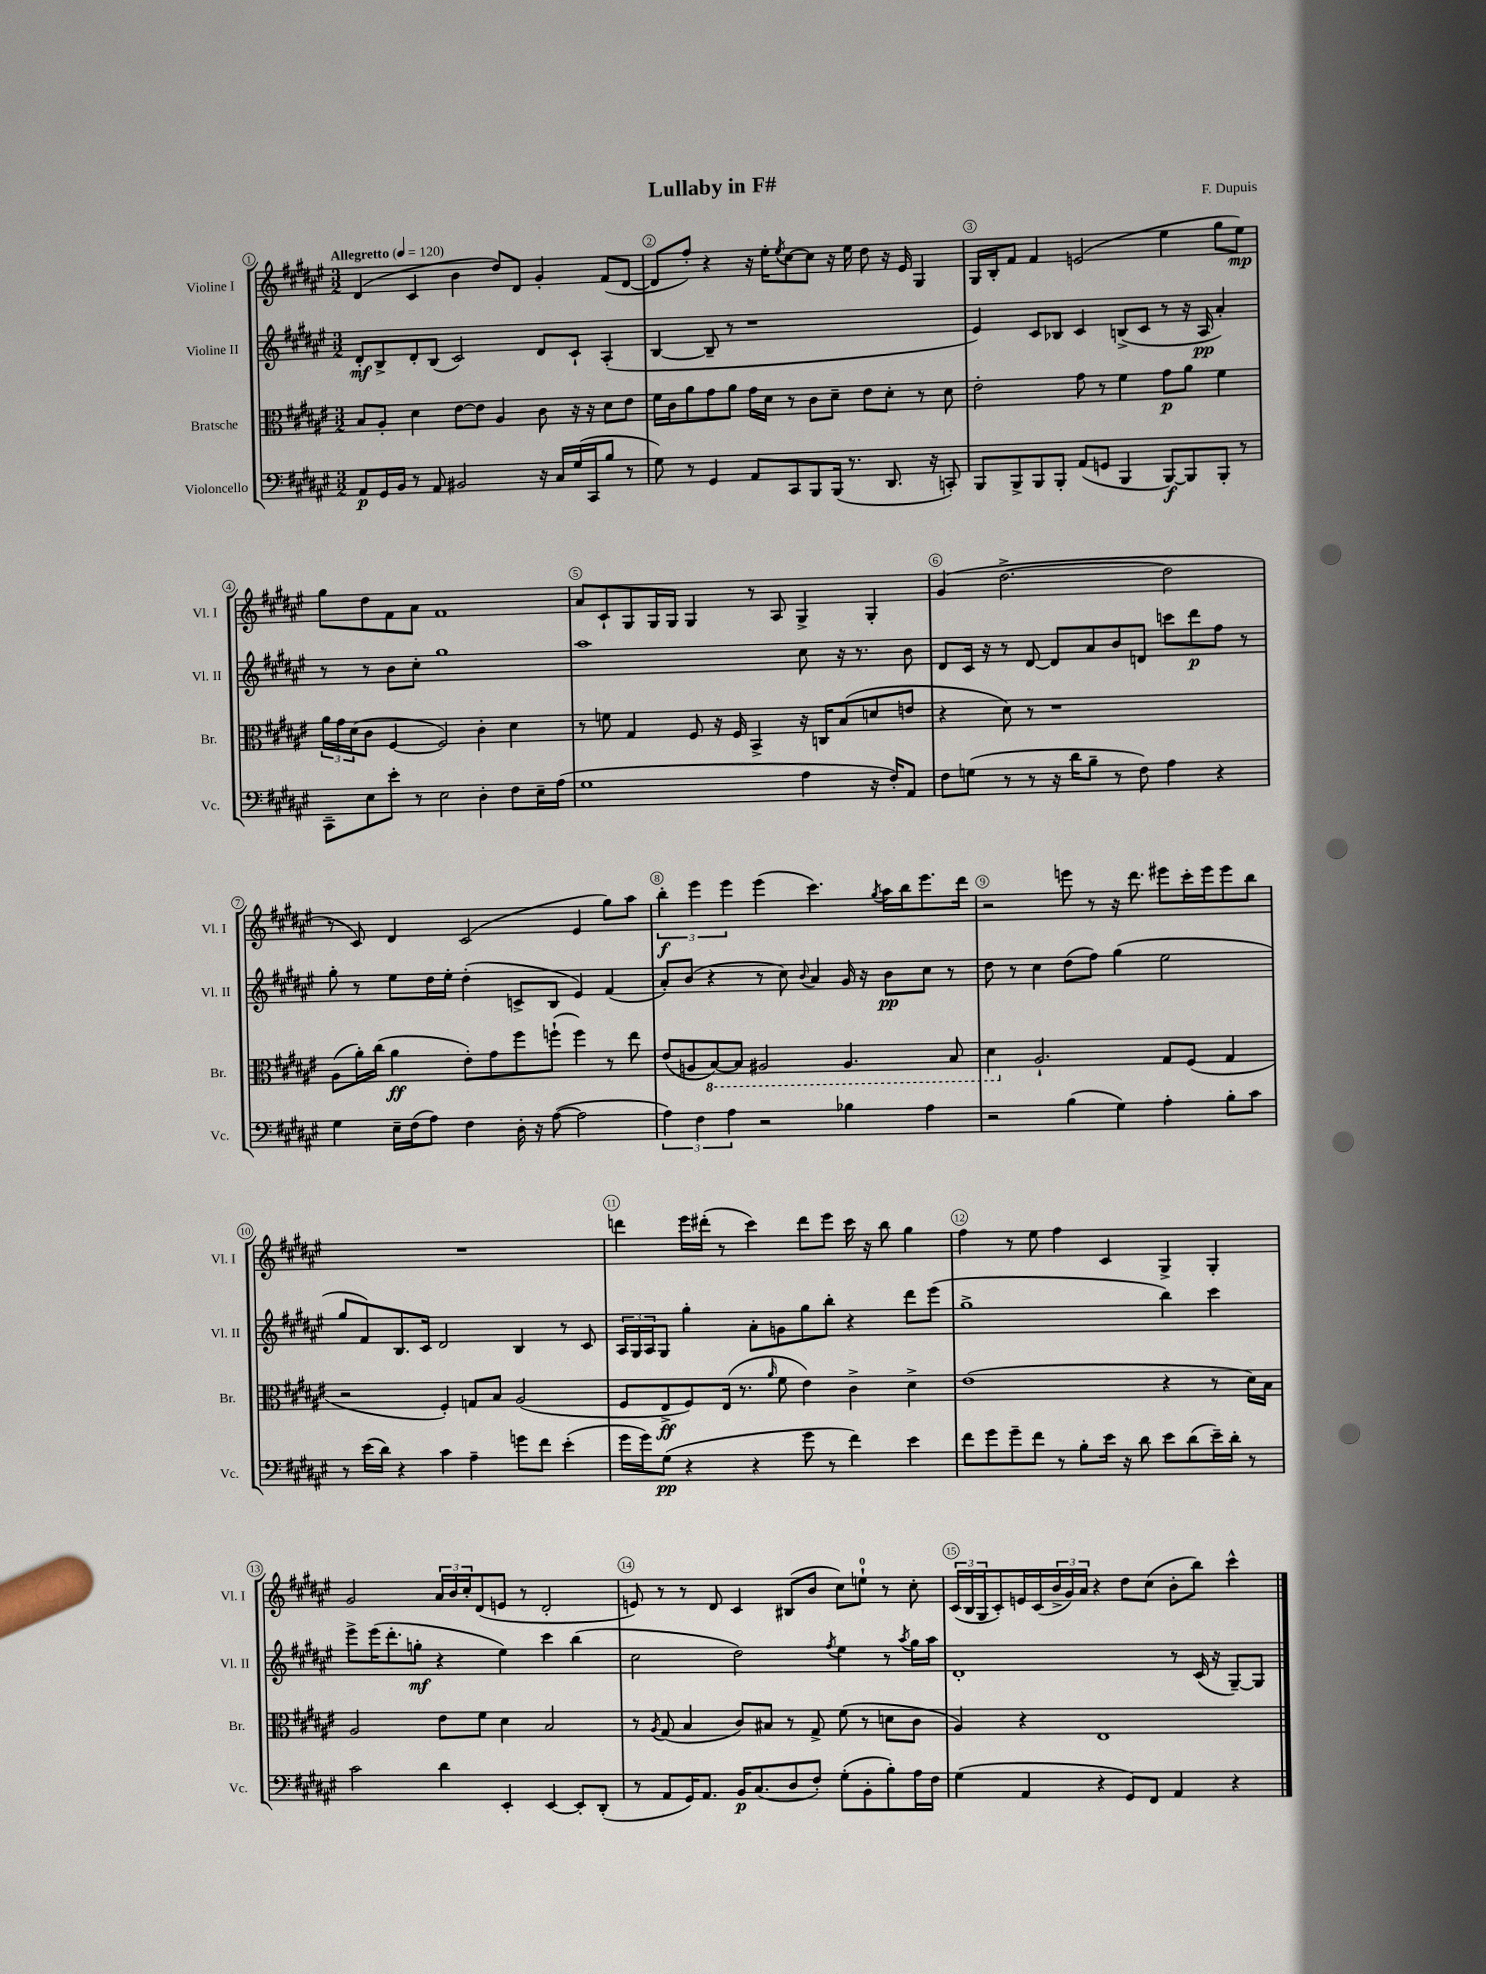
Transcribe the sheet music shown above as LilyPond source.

\header { title = "Lullaby in F#" composer = "F. Dupuis" }
<<
\new StaffGroup <<
\new Staff = "s0" \with { instrumentName = "Violine I" shortInstrumentName = "Vl. I" } {
    \clef treble \key fis \major \numericTimeSignature \time 3/2 \tempo "Allegretto" 4 = 120
    dis'4( cis'4 b'4 dis''8) dis'8 gis'4-. fis'8( dis'8~ |
    dis'8 fis''8-.) r4 r16 eis''16-. \acciaccatura { eis''8 } cis''8~ cis''8 r16 eis''16 dis''8 r16 eis'16 gis4 |
    gis16 b16-. fis'8 fis'4 e'2( eis''4 gis''8 eis''8\mp) |
    gis''8 dis''8 fis'8 ais'8 fis'1 |
    ais'8 cis'8-! gis8 gis16 gis16 gis4 r8 ais8 gis4-> gis4-. |
    gis'4( dis''2.~-> dis''2 |
    r8 cis'8) dis'4 cis'2( eis'4 gis''8) ais''8 |
    \tuplet 3/2 { b''4-.\f eis'''4 eis'''4 } eis'''4( cis'''4.) \acciaccatura { gis''8 } ais''16 b''16 eis'''8. dis'''16 |
    r2 e'''8 r8 r16 dis'''8. eis'''8 cis'''16-. eis'''16 eis'''8 b''8 |
    R1. |
    d'''4 eis'''16 dis'''16-.( r8 cis'''4) dis'''8 eis'''8 cis'''16 r16 b''8 gis''4 |
    fis''4 r8 eis''8 fis''4 cis'4 gis4-> gis4-. |
    gis'2 \tuplet 3/2 { ais'16 b'16 cis''16-. } dis'8( e'8 r8 dis'2-. |
    e'8) r8 r8 dis'8 cis'4 bis8( b'8 cis''8) e''8-0-! r8 cis''8-. |
    \tuplet 3/2 { cis'16( b16 gis16 } cis'8-.) e'16 cis'16( \tuplet 3/2 { b'16-> gis'16) ais'16 } r4 dis''8 cis''8( b'8-. b''8) cis'''4-^ \bar "|." |
}
\new Staff = "s1" \with { instrumentName = "Violine II" shortInstrumentName = "Vl. II" } {
    \clef treble \key fis \major \numericTimeSignature \time 3/2
    dis'8-.\mf b8-> dis'8-. b8( cis'2) dis'8 cis'8-! ais4-.( |
    b4~ b8-- r8 r1 |
    eis'4) cis'8 bes8 cis'4 b8->( cis'8 r8 r16 ais16\pp ais'4-.) |
    r8 r8 b'8 cis''8-. gis''1 |
    ais''1 cis''8 r16 r8. b'8 |
    dis'8 cis'16 r16 r8 dis'8~ dis'8 ais'8 b'8 d'8 c'''8 dis'''8\p fis''8 r8 |
    gis''8-. r8 eis''8 dis''16 eis''16-. dis''4-.( c'8-> b8 eis'4) fis'4( |
    ais'8-.) b'8( r4 r8 cis''8) \appoggiatura { b'8 } ais'4 gis'16 r16 b'8\pp cis''8 r8 |
    dis''8 r8 cis''4 dis''8( fis''8) gis''4( eis''2 |
    gis''8 fis'8) b8. cis'16 dis'2 b4 r8 cis'8 |
    \tuplet 3/2 { ais16 gis16 ais16 } gis8 gis''4-. ais'8-. g'8 gis''8 b''8-. r4 dis'''8 eis'''8( |
    gis''1-> b''4) cis'''4 |
    eis'''8-> eis'''16( dis'''8.-. g''8-.\mf r4 eis''4) cis'''4 b''4( |
    cis''2 dis''2) \acciaccatura { fis''8 } eis''4 r8 \acciaccatura { ais''8 } gis''16 ais''16 |
    dis'1-. r8 cis'16( r16 gis8~--) gis8 \bar "|." |
}
\new Staff = "s2" \with { instrumentName = "Bratsche" shortInstrumentName = "Br." } {
    \clef alto \key fis \major \numericTimeSignature \time 3/2
    b8 ais8-. dis'4 eis'8~ eis'8 ais4 cis'8 r16 r16 dis'8 eis'8 |
    fis'16 cis'16 ais'8 gis'8 ais'8 gis'16 dis'16 r8 cis'8 dis'8-- eis'8 dis'8-. r8 dis'8 |
    eis'2-. gis'8 r8 fis'4 gis'8\p ais'8 fis'4 |
    \tuplet 3/2 { ais'16 gis'16 dis'16( } cis'8 fis4~ fis2) cis'4-. dis'4 |
    r8 f'8 gis4 fis8 r16 fis16 b,4-> r16 c16 b8( d'8 e'8 |
    r4 dis'8) r8 r1 |
    ais8( ais'16-.) cis''16( ais'4\ff eis'8-.) gis'8 fis''8 f''8-!( f''4) r8 eis''8 |
    eis'8( a8 \ottava #-1 b,8~) b,8 ais,!2 ais,4. b,8 |
    dis4 \ottava #0 ais2.-! gis8 fis8( gis4 |
    r2 fis4-.) g8 b8 ais2( |
    fis8 eis8->\ff fis8) eis16( r8. \grace { ais'16 } fis'8 eis'4) cis'4-> dis'4-> |
    eis'1( r4 r8 dis'16) b16 |
    ais2 eis'8 fis'8 dis'4 b2 |
    r8 \acciaccatura { ais8 } gis8( b4 cis'8) bis8 r8 gis8-> fis'8( r8 d'8 cis'8 |
    ais4) r4 eis1 \bar "|." |
}
\new Staff = "s3" \with { instrumentName = "Violoncello" shortInstrumentName = "Vc." } {
    \clef bass \key fis \major \numericTimeSignature \time 3/2
    ais,8\p gis,16 b,16 r8 ais,8 bis,2 r16 cis16 gis16( cis,16 b8 r8 |
    gis8) r8 gis,4 ais,8 cis,8 b,,8 b,,16( r8. dis,8. r16 c,8-.) |
    b,,8 b,,8-> b,,8 b,,8-. ais,8( g,8 b,,4 b,,8~\f) b,,8 b,,8-. r8 |
    cis,8-- eis8 eis'8-. r8 eis2 dis4-. fis8 eis16-- ais16( |
    gis1 ais4 r16 fis16-.) ais,8 |
    fis8 g8( r8 r8 r16 dis'16 b8-- r8 fis8) ais4 r4 |
    gis4 eis16-- fis16( ais8) fis4 dis16-. r16 ais8~( ais2 |
    \tuplet 3/2 { ais4) fis4 ais4 } r2 bes4 ais4 |
    r2 b4( gis4) ais4-. b8-. cis'8 |
    r8 eis'16( dis'16) r4 cis'4 ais4-- g'8 fis'8 eis'4-.( |
    gis'16 gis'16) gis8\pp( r4 r4 gis'8 r8 fis'4) eis'4 |
    fis'8 gis'8 gis'8-- fis'8 r8 b8-. eis'16 r16 dis'8 eis'8 dis'8( eis'16--) dis'16-. r8 |
    cis'2 dis'4 eis,4-. eis,4~ eis,8-. dis,8-.( |
    r8 ais,8 gis,16) ais,8. b,16\p cis8.( dis8 fis8-.) gis8-.( b,8-. b8-.) ais16 fis16 |
    gis4( ais,4 r4 gis,8) fis,8 ais,4 r4 \bar "|." |
}
>>
>>
\layout { \context { \Score \override BarNumber.break-visibility = ##(#f #t #t) barNumberVisibility = #all-bar-numbers-visible \override BarNumber.stencil = #(make-stencil-circler 0.1 0.3 ly:text-interface::print) } }
